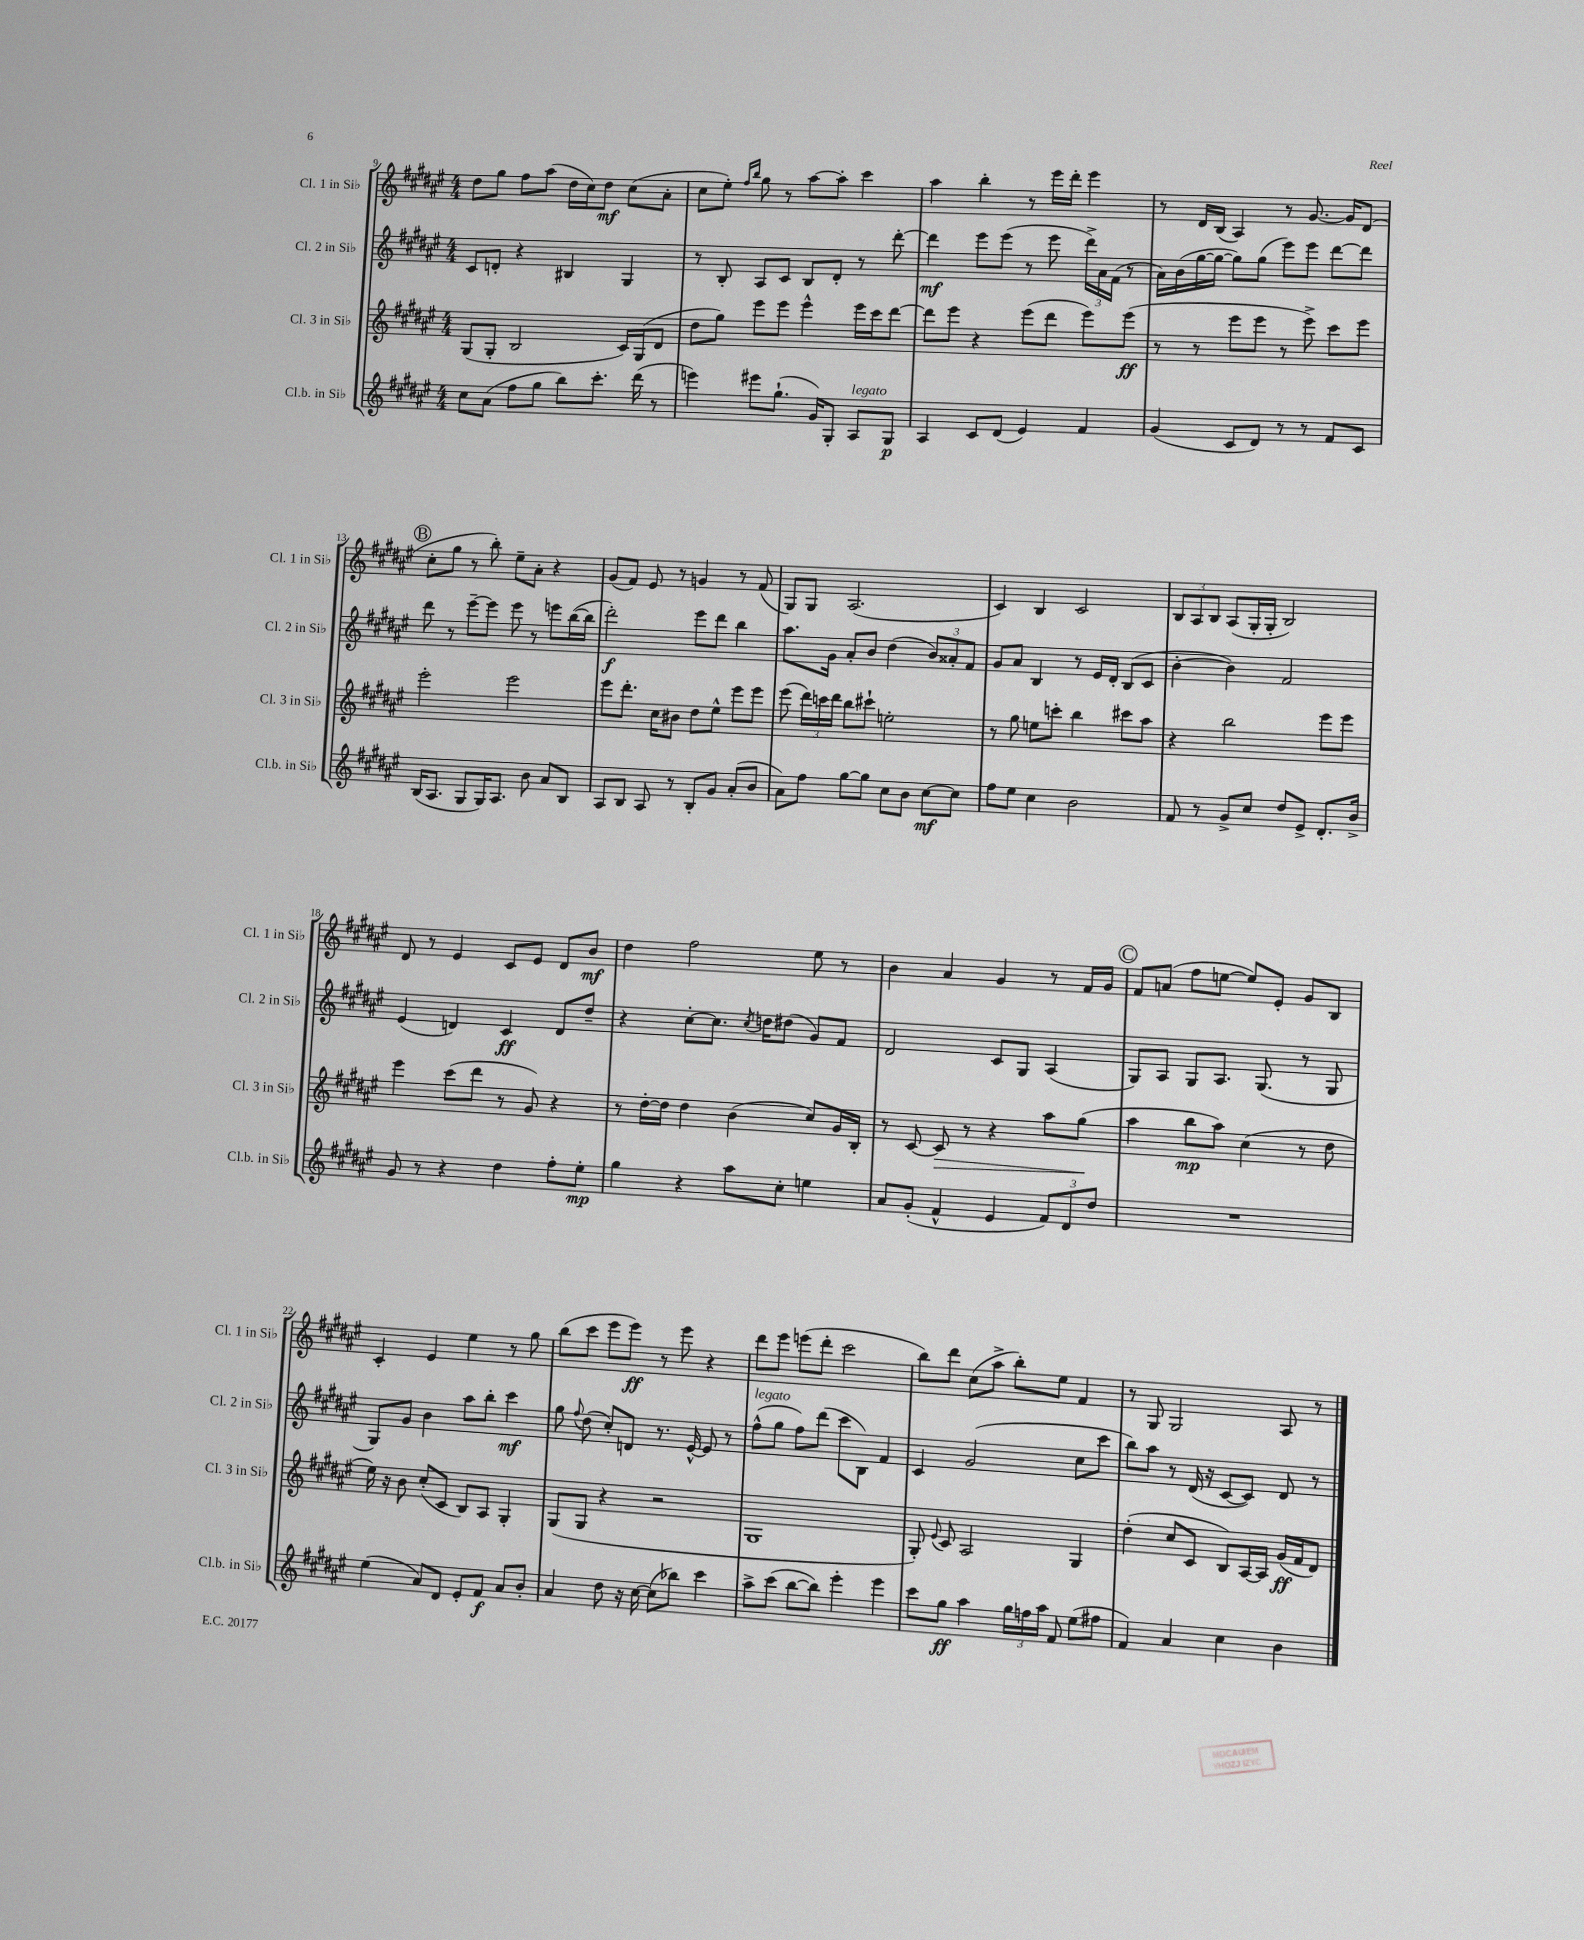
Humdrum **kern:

**kern	**kern	**kern	**kern
*staff4	*staff3	*staff2	*staff1
*clefG2	*clefG2	*clefG2	*clefG2
*k[f#c#g#d#a#e#]	*k[f#c#g#d#a#e#]	*k[f#c#g#d#a#e#]	*k[f#c#g#d#a#e#]
*M4/4	*M4/4	*M4/4	*M4/4
8cc#	(8G#	8c#	8dd#
(8a#	8G#'	8d'	8gg#
8ff#	2B	4r	8ff#
8gg#	.	.	(8aa#
8bb)	.	4B#	16dd#
.	.	.	16cc#)
8.ccc#'	.	.	8dd#
.	16c#)	4G#	(8cc#
(16ddd#	(16G#	.	.
8r	8d#	.	8a#'
=	=	=	=
4eee)	8dd#	8r	8cc#
.	8gg#)	8B'	8ee#')
.	.	.	16qqff#
.	.	.	16qqbb
8eee#	8eee#	8A#	8gg#
(8.gg#`	8eee#	8c#	8r
.	4eee#^^	8B	[8aa#
16g#)	.	.	.
8G#'	.	8d#'	8aa#']
8A#	16eee#	8r	4ccc#
.	16ccc#	.	.
8G#	[8ddd#	[8ddd#'	.
=	=	=	=
4A#	8ddd#]	4ddd#]	4aa#
.	8eee#	.	.
8c#	4r	8eee#	4bb'
(8d#	.	(8eee#	.
4e#)	(8eee#	8r	8r
.	8ddd#	8eee#	16eee#
.	.	.	16ddd#'
4f#	8eee#)	24ddd#^)	4eee#
.	.	24a#	.
.	.	(24f#	.
.	(8eee#	8r	.
=	=	=	=
(4g#	8r	16a#)	8r
.	.	(16b	.
.	8r	[16gg#	16d#
.	.	16gg#_	(16B
8c#	8eee#	8gg#])	4A#)
8d#)	8eee#	(8gg#	.
8r	8r	8eee#)	8r
8r	8eee#^)	8eee#	[8.g#
8f#	8ccc#	[8ddd#	.
.	.	.	16g#]
8c#	8eee#	8ddd#]	(8d#
=	=	=	=
(16B	2eee#'	8ddd#	8cc#'
8.A#	.	.	.
.	.	8r	8gg#
8G#	.	[8eee#~	8r
16G#)	.	8eee#]	8bb')
8.A#	.	.	.
.	2eee#	8eee#	8ee#~
8b	.	8r	8a#'
8a#	.	8eee	4r
8B	.	([16bb	.
.	.	16bb]	.
=	=	=	=
8A#	8eee#	2ddd#')	(8g#
8B	8.ddd#'	.	8f#)
8A#	.	.	8e#
.	16cc#	.	.
8r	8b#	.	8r
8B'	8dd#	8eee#	4g
8g#	8ee#^^	8ddd#	.
(8a#'	8eee#	4bb	8r
8b	8eee#	.	(8f#
=	=	=	=
8a#)	(8eee#	8.aa#	8G#)
8ff#	24ddd#)	.	8G#
.	24ccc	.	.
.	.	16g#	.
.	24ddd#	.	.
[8gg#	8bb	8a#'	(2.A#
8gg#]	8ccc#`	8b	.
8cc#	2ee'	(4dd#	.
8b	.	.	.
[8cc#	.	12b)	.
.	.	12a##'	.
8cc#]	.	.	.
.	.	12f#	.
=	=	=	=
8ff#	8r	8g#	4c#)
8ee#	8gg#	8a#	.
4cc#	8ee	4B	4B
.	8ccc'	.	.
2b	4bb	8r	2c#
.	.	16e#	.
.	.	16d#'	.
.	8ccc#	(8B	.
.	8aa#	8c#	.
=	=	=	=
8f#	4r	[4b'	12B
.	.	.	12A#
8r	.	.	.
.	.	.	12B
8g#^	2bb	4b])	(8A#
8cc#	.	.	16G#'
.	.	.	16G#'
8dd#	.	2f#	2B)
8e#^	.	.	.
8.d#'	8eee#	.	.
.	8eee#	.	.
16b^	.	.	.
=	=	=	=
8g#	4eee#	(4e#	8d#
8r	.	.	8r
4r	(8ccc#	4d)	4e#
.	8ddd#	.	.
4dd#	8r	4c#	8c#
.	8g#)	.	8e#
8ff#'	4r	8d	8d#
8ee#'	.	8dd#~	8b
=	=	=	=
4gg#	8r	4r	4dd#
.	[16dd#'	.	.
.	16dd#]	.	.
4r	4dd#	[8cc#'	2ff#
.	.	8.cc#]	.
8aa#	(4b	.	.
.	.	8qcc#	.
.	.	16dd	.
8cc#'	.	(8dd#	.
4ee	8cc#)	8g#)	8ee#
.	16g#	8f#	8r
.	16B'	.	.
=	=	=	=
8a#	8r	2d#	4b
(8g#'	[8c#	.	.
4f#^^	8c#]	.	4a#
.	8r	.	.
4e#	4r	8c#	4g#
.	.	8G#	.
12f#)	8aa#	(4A#	8r
12d#	.	.	.
.	(8gg#	.	16f#
12dd#	.	.	.
.	.	.	16g#
=	=	=	=
1r	4aa#	8G#)	8f#
.	.	8A#	(8a
.	8bb	8G#	8ff#
.	8aa#)	8.A#	[8ee
.	(4cc#	.	8ee])
.	.	(8.G#	.
.	.	.	8e#'
.	8r	8r	8g#
.	8dd#	8G#	8B
=	=	=	=
(4ee#	16ee#)	8G#)	4c#'
.	16r	.	.
.	8b	8g#	.
8a#)	(8cc#'	4b	4e#
8d#	8c#	.	.
8e#'	8B)	8aa#	4ee#
8f#	8A#	8bb'	.
8a#	4G#'	4ccc#	8r
8b'	.	.	8gg#
=	=	=	=
4a#	(8G#	8gg#	(8bb
.	.	8qqff#	.
.	8G#	(8dd#	8ccc#
8dd#	4r	8cc#')	8eee#
16r	.	8d	8eee#)
[16cc#	.	.	.
(8cc#]	2r	8.r	8r
8bb-)	.	.	8eee#
.	.	[16e#^^	.
4ccc#	.	8e#]	4r
.	.	8r	.
=	=	=	=
8aa#^	1G#	(8ff#^^	8ddd#
(8ccc#	.	8gg#	8eee#
[8bb	.	8ff#)	(8eee
8bb])	.	(8ddd#	8ddd#'
4eee#'	.	8ccc#	2ccc#
.	.	8B)	.
4eee#	.	4f#	.
=	=	=	=
8ccc#	8G#')	4c#	8bb)
.	8qqe#	.	.
8gg#	8c#	.	8ddd#
4aa#	2A#	(2g#	(8cc#
.	.	.	8aa#^
24gg#	.	.	8bb')
24ff	.	.	.
24aa#	.	.	.
8f#	.	.	8ee#
(8ee#	4G#	8cc#	4f#
8ff#	.	8ccc#	.
=	=	=	=
4f#)	(4dd#'	8bb)	8r
.	.	8aa#	8G#
4a#	8cc#	8r	2G#
.	8c#	(16d#	.
.	.	16r	.
4cc#	8B)	[8c#	.
.	[16A#	8c#])	.
.	16A#]	.	.
4b	(16g#	8d#	8A#
.	16f#	.	.
.	8d#)	8r	8r
==	==	==	==
*-	*-	*-	*-
